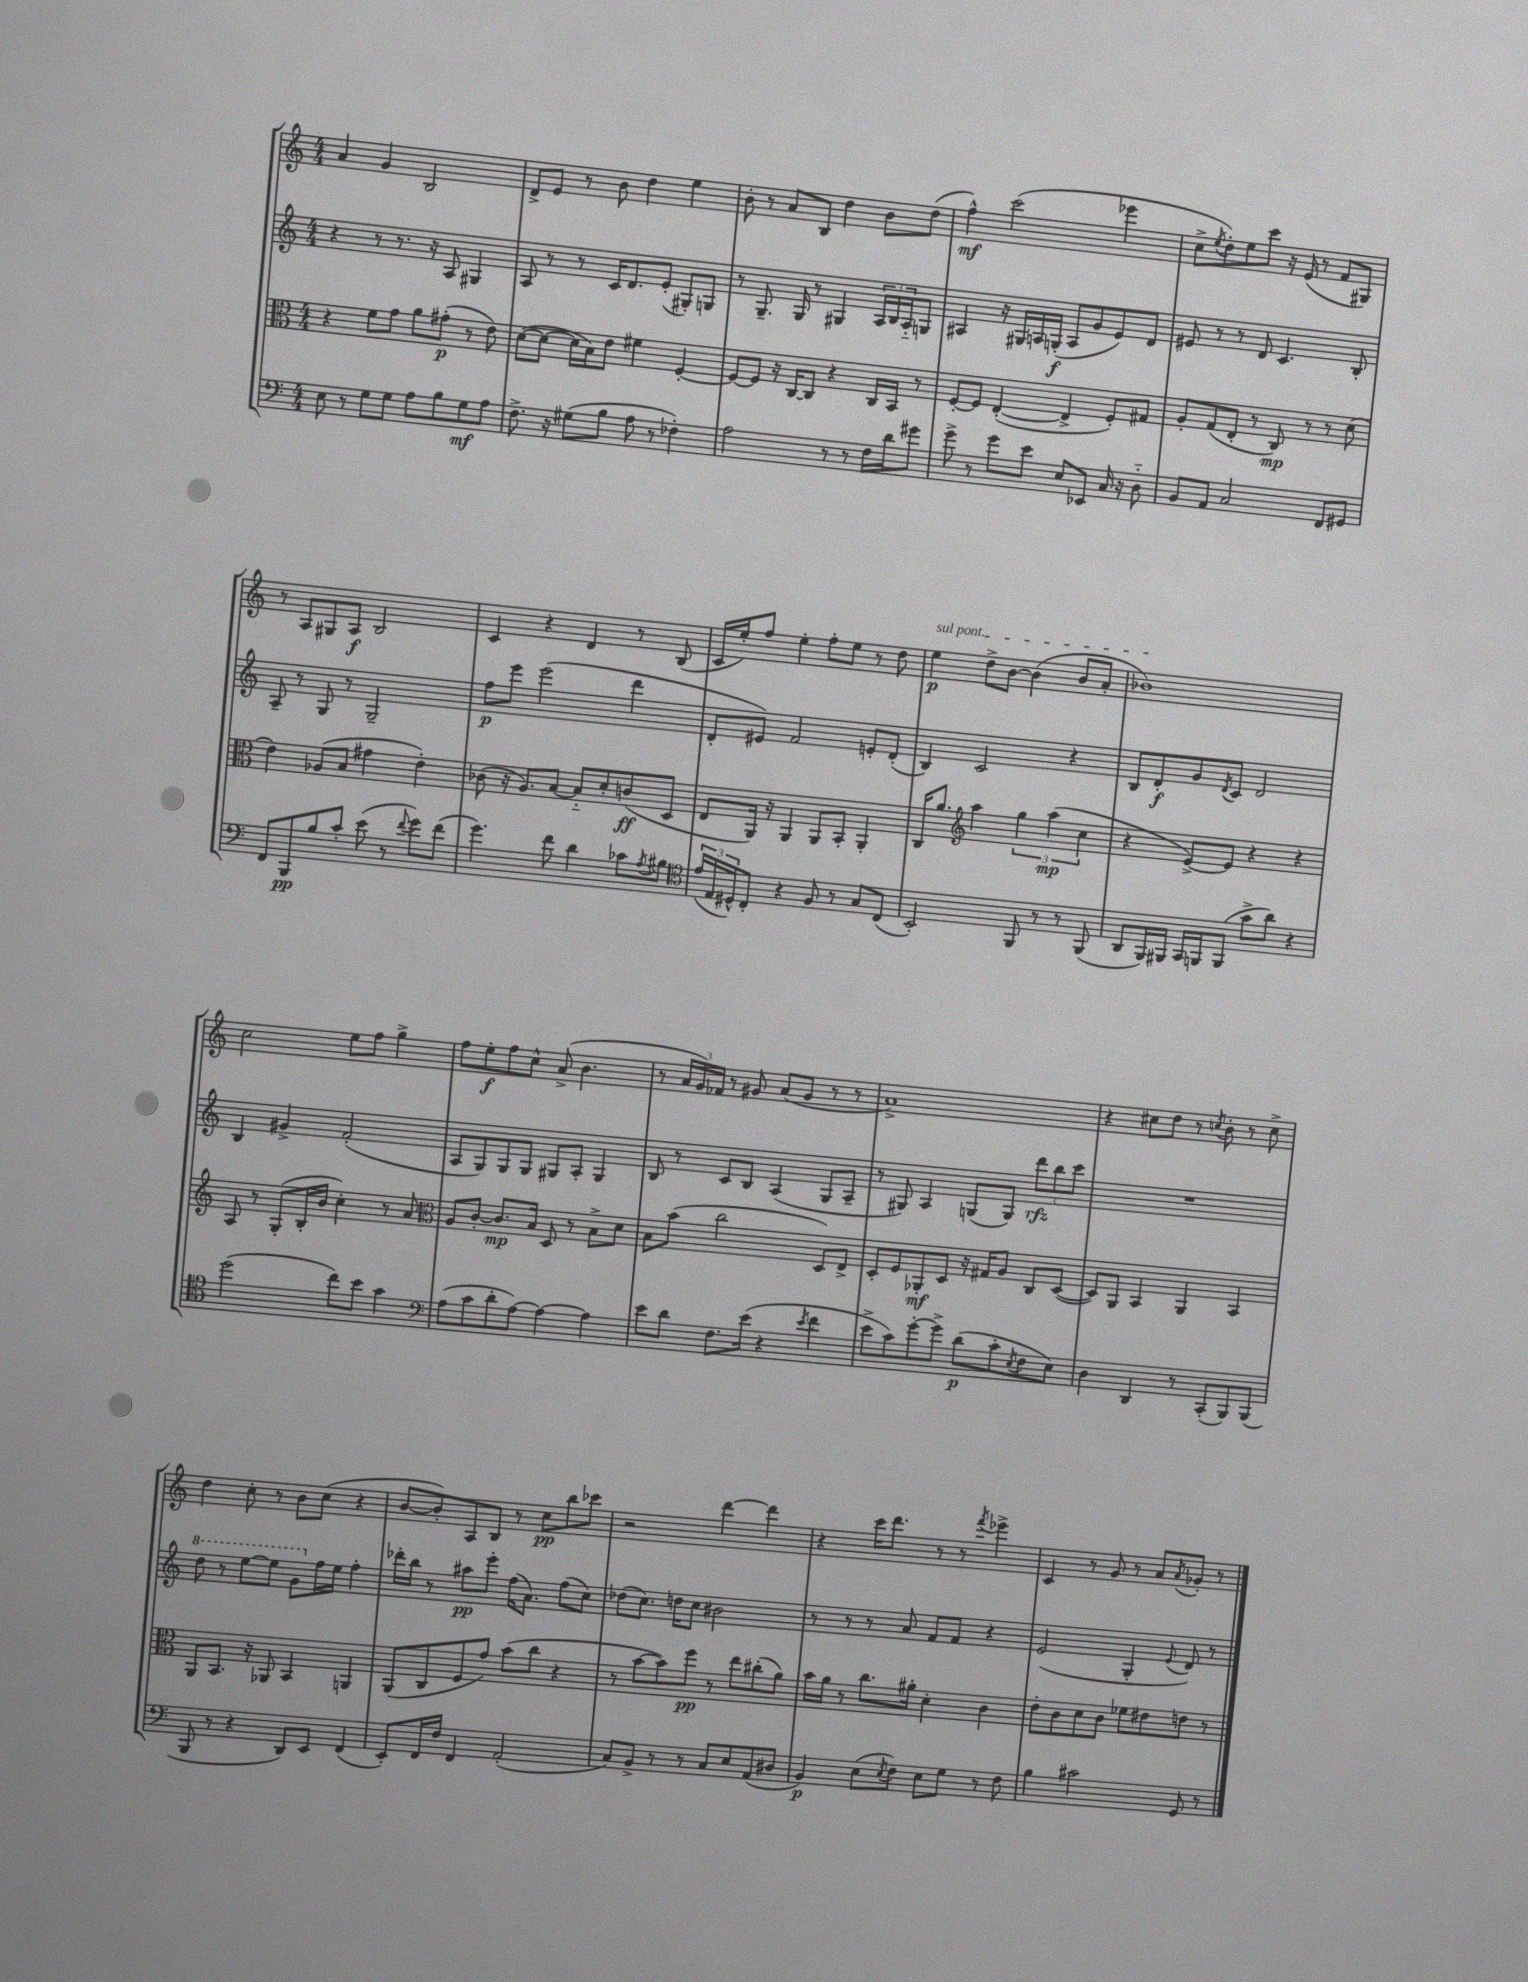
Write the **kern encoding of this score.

**kern	**dynam	**kern	**dynam	**kern	**dynam	**kern	**dynam
*part4	*part4	*part3	*part3	*part2	*part2	*part1	*part1
*staff4	*staff4	*staff3	*staff3	*staff2	*staff2	*staff1	*staff1
*clefF4	*	*clefC3	*	*clefG2	*	*clefG2	*
*k[]	*	*k[]	*	*k[]	*	*k[]	*
*M4/4	*	*M4/4	*	*M4/4	*	*M4/4	*
=27	=27	=27	=27	=27	=27	=27	=27
8E\	.	4r	.	4r	.	4a/	.
8r	.	.	.	.	.	.	.
8G\L	.	8f\L	.	8r	.	4g/	.
8G\J	.	8g\J	.	8.r	.	.	.
8A\L	.	8a\L	.	.	.	2B/	.
.	.	.	.	16r	.	.	.
8B\	.	(8g#X'\J	p	8A/	.	.	.
8G\	mf	8r	.	4G#X/	.	.	.
8A\J	.	8e\)	.	.	.	.	.
=28	=28	=28	=28	=28	=28	=28	=28
8.F^\	.	([8d\L	.	8A/	.	8d^/L	.
.	.	8d\J_	.	8r	.	8e/J	.
16r	.	.	.	.	.	.	.
(8G#X\L	.	16d\LL]	.	8r	.	8r	.
.	.	16B\J)	.	.	.	.	.
8B\J	.	8e\J	.	16c/KL	.	8b\	.
.	.	.	.	8.d/	.	.	.
8A\	.	4f#X\	.	.	.	4dd\	.
8r	.	.	.	(8e'/J	.	.	.
4F-X'\)	.	[4F'/	.	8G#X'/L)	.	4ee\	.
.	.	.	.	8Gn/J	.	.	.
=29	=29	=29	=29	=29	=29	=29	=29
2A\	.	8F/L_	.	8r	.	8b'\	.
.	.	8F/J]	.	8.G~/	.	8r	.
.	.	16r	.	.	.	8a/L	.
.	.	[16C/KL	.	16G/	.	.	.
.	.	8C/J]	.	8r	.	8B/J	.
8r	.	4r	.	4G#X/	.	4dd\	.
8r	.	.	.	.	.	.	.
16F\LL	.	16C/LL	.	24A/LL	.	8b\L	.
.	.	.	.	24B/	.	.	.
16d\J	.	16BB/JJ	.	.	.	.	.
.	.	.	.	24A/J	.	.	.
8g#X\J	.	8r	.	8Gn/J	.	(8dd\J	.
=30	=30	=30	=30	=30	=30	=30	=30
8g^\	.	[8F'/L	.	4A#X/	.	4ff^^\)	mf
8r	.	8F/J]	.	.	.	.	.
8g\L	.	([4E'/	.	16r	.	(2ccc\	.
.	.	.	.	16G#X/LL	.	.	.
8e\J	.	.	.	16An/	.	.	.
.	.	.	.	(16Gn'/JJ	f	.	.
8E/L	.	4E^/]	.	8A/L	.	.	.
8EE-X/J	.	.	.	8g/	.	.	.
16C/	.	8F'/L)	.	8e/)	.	4eee-X\	.
16r	.	.	.	.	.	.	.
8D\	.	8G#X/J	.	8d/J	.	.	.
=31	=31	=31	=31	=31	=31	=31	=31
8BB/L	.	8A'/L	.	8e#X/	.	8cc^\L	.
.	.	.	.	.	.	8qee/	.
8AA/J	.	(8G/	.	8r	.	8dd'\)	.
2C/	.	8E'/J	.	8r	.	8ee\	.
.	.	8r	.	8d/	.	8ccc\J	.
.	.	8C/)	mp	4.c/	.	16r	.
.	.	.	.	.	.	(16e/	.
.	.	8r	.	.	.	8r	.
8FF/L	.	8r	.	.	.	8f/L	.
8GG#X/J	.	(8d\	.	8B'/	.	8G#X/J)	.
!!LO:LB:g=z
=32	=32	=32	=32	=32	=32	=32	=32
8FF/L	.	4e\)	.	8A~/	.	8r	.
8BBB/	pp	.	.	8r	.	8A/L	.
8B/	.	(8A-X/L	.	8G/	.	8G#X/	.
8c'/J	.	8B/J	.	8r	.	8A/J	f
(8e\	.	4g#X\	.	2G~/	.	2B/	.
8r	.	.	.	.	.	.	.
8qqf/	.	.	.	.	.	.	.
8g\L)	.	4e'\)	.	.	.	.	.
(8f\J	.	.	.	.	.	.	.
=33	=33	=33	=33	=33	=33	=33	=33
4.g\)	.	(8c-X\	.	8ff\L	p	4c/	.
.	.	16r	.	8eee\J	.	.	.
.	.	8.A/L)	.	.	.	.	.
.	.	.	.	(2eee\	.	4r	.
8f\	.	[8B/J	.	.	.	.	.
4d\	.	8B/L]	.	.	.	4d/	.
.	.	8d'/	.	.	.	.	.
8c-X\L	.	(8cn/	ff	4ddd\	.	8r	.
8qA/	.	.	.	.	.	.	.
8B#X\J	.	8D/J	.	.	.	(8B/	.
=34	=34	=34	=34	=34	=34	=34	=34
*clefC4	*	*	*	*	*	*	*
(24e/LL	.	8E/L	.	8d'/L	.	16c/LL	.
24E/	.	.	.	.	.	.	.
.	.	.	.	.	.	16ee'/J)	.
24D#X^^/J)	.	.	.	.	.	.	.
8C'/J	.	16AA/Jk)	.	8e#X/J)	.	8ff/J	.
.	.	16r	.	.	.	.	.
4r	.	4AA/	.	2f/	.	4ee'\	.
8F/	.	8AA/L	.	.	.	8ff'\L	.
8r	.	8BB'/J	.	.	.	8ee\J	.
8G/L	.	4AA'/	.	8en'/L	.	8r	.
(8C/J	.	.	.	(8d'/J	.	8dd\	.
=35	=35	=35	=35	=35	=35	=35	=35
!	!	!	!	!	!	!LO:TX:a:i:t=sul pont.	!
2BB'/)	.	16C/KL	.	4B/)	.	4ee\	p
.	.	8.a/J	.	.	.	.	.
*	*	*clefG2	*	*	*	*	*
.	.	4aa\	.	2c/	.	8dd^\L	.
.	.	.	.	.	.	[8b\J	.
8FF/	.	6gg\	.	.	.	(4b\]	.
8r	.	.	.	.	.	.	.
.	.	(6aa\	mp	.	.	.	.
8r	.	.	.	4r	.	8b/L	.
.	.	6cc\	.	.	.	.	.
(8FF/	.	.	.	.	.	8a'/J	.
=36	=36	=36	=36	=36	=36	=36	=36
8AA/L	.	4r	.	8B/L	.	1b-X)	.
16FF/L)	.	.	.	8d'/	f	.	.
16FF#X/JJ	.	.	.	.	.	.	.
16GG/LL	.	[8e^/L)	.	8g/	.	.	.
16FFn/J	.	.	.	.	.	.	.
.	.	.	.	8qd/	.	.	.
(8FF/J	.	8e/J]	.	8c/J	.	.	.
8g^\L	.	4r	.	2d/	.	.	.
8a\J)	.	.	.	.	.	.	.
4r	.	4r	.	.	.	.	.
!!LO:LB:g=z
=37	=37	=37	=37	=37	=37	=37	=37
(2dd\	.	8A/	.	4B/	.	2cc\	.
.	.	8r	.	.	.	.	.
.	.	(8G'/L	.	4g#X^/	.	.	.
.	.	16B'/L	.	.	.	.	.
.	.	16b/JJ	.	.	.	.	.
8cc\L)	.	4cc'\)	.	(2f'/	.	8ee\L	.
8b\J	.	.	.	.	.	8ff\J	.
4g\	.	8r	.	.	.	4gg^\	.
.	.	8a/	.	.	.	.	.
=38	=38	=38	=38	=38	=38	=38	=38
*clefF4	*	*clefC3	*	*	*	*	*
(8A\L	.	8A/L	.	8A/L	.	8ff\L	.
8c\	.	[8c'/J	.	8G/)	.	8ee'\	f
8d'\	.	8.c/L]	mp	8G/	.	8ff\	.
[8A\J)	.	.	.	8G/J	.	8cc^^\J	.
.	.	16B/Jk	.	.	.	.	.
4A\_	.	8D/	.	8G#X/L	.	(8a^/	.
.	.	8r	.	8A'/J	.	4.b\	.
4A\]	.	8B^\L	.	4G#/	.	.	.
.	.	8d\J	.	.	.	.	.
=39	=39	=39	=39	=39	=39	=39	=39
8e\L	.	8B\L	.	8B/	.	8r	.
8d\J	.	(8b\J	.	8r	.	24a/LL	.
.	.	.	.	.	.	24g/)	.
.	.	.	.	.	.	24f-X/JJ	.
8.F\L	.	2cc\	.	8c/L	.	8r	.
.	.	.	.	8B/J	.	8g#X/	.
(16e\Jk	.	.	.	.	.	.	.
4r	.	.	.	(4A/	.	(8a/L	.
.	.	.	.	.	.	8g#/J	.
8qe/	.	.	.	.	.	.	.
4f\	.	8D/L)	.	8G/L	.	8r	.
.	.	8E^/J	.	8A~/J	.	8r	.
=40	=40	=40	=40	=40	=40	=40	=40
8e^\L	.	8D'/L	.	8r	.	1a^)	.
8c\)	.	8F/	.	8G#X/)	.	.	.
[8g'\	.	8AA-X'/	mf	4A/	.	.	.
8g^\J]	.	8D/J	.	.	.	.	.
(8d\L	p	16r	.	(8Gn/L	.	.	.
.	.	16G#X/KL	.	.	.	.	.
8c'\	.	8A/J	.	8G/J)	.	.	.
8qE/	.	.	.	.	.	.	.
8F\	.	8C/L	.	12ddd\L	rfz	.	.
.	.	.	.	12bb\	.	.	.
8E\J)	.	([8D/J	.	.	.	.	.
.	.	.	.	12ccc\J	.	.	.
=41	=41	=41	=41	=41	=41	=41	=41
4D\	.	8D/L])	.	1r	.	4r	.
.	.	8AA/J	.	.	.	.	.
4DD/	.	4BB/	.	.	.	8cc#X\L	.
.	.	.	.	.	.	8dd\J	.
8r	.	4AA/	.	.	.	8r	.
.	.	.	.	.	.	8qccn/	.
(8CC'/L	.	.	.	.	.	8b'\	.
8BBB/)	.	4BB/	.	.	.	8r	.
(8BBB/J	.	.	.	.	.	8cc^\	.
!!LO:LB:g=z
=42	=42	=42	=42	=42	=42	=42	=42
*	*	*	*	*8va	*	*	*
8BBB/	.	8AA/L	.	8ddd\	.	4dd\	.
8r	.	8.BB/J	.	8r	.	.	.
4r	.	.	.	[8eee\L	.	8cc'\	.
.	.	16r	.	.	.	.	.
.	.	8AA-X/	.	8eee\J]	.	8r	.
8DD/L)	.	4BB/	.	8gg\L	.	8b\L	.
*	*	*	*	*X8va	*	*	*
8EE/J	.	.	.	16ff\L	.	(8cc\J	.
.	.	.	.	16ee\JJ	.	.	.
(4FF/	.	4AAn/	.	4ff'\	.	4r	.
=43	=43	=43	=43	=43	=43	=43	=43
8EE'/L)	.	(8AA/L	.	16ddd-X'\LL	.	[8b/L	.
.	.	.	.	16bb\JJ	.	.	.
16FF/L	.	8C/	.	8r	.	8b'/])	.
16F/JJ	.	.	.	.	.	.	.
4FF/	.	8F/	.	8aa#X\L	pp	8A/	.
.	.	8g/J)	.	8eee'\J	.	8B/J	.
(2AA'/	.	(8b\L	.	(16ff\KL	.	8r	.
.	.	.	.	8.a\J)	.	.	.
.	.	8cc\J	.	.	.	8cc\L	pp
.	.	4r	.	(8ff\L	.	8bb\	.
.	.	.	.	8cc\J)	.	8ccc-X\J	.
=44	=44	=44	=44	=44	=44	=44	=44
8C/L)	.	8r	.	(8dd-X\L	.	2r	.
8BB^/J	.	[8b\L	.	8.cc\J)	.	.	.
8r	.	8b\])	.	.	.	.	.
.	.	.	.	16ddn\KL	.	.	.
8r	.	8ff\J	pp	8cc\J	.	.	.
8C/L	.	8r	.	2b#X\	.	[4ddd\	.
8E/	.	8ee\L	.	.	.	.	.
(8AA/	.	(8cc#X'\	.	.	.	4ddd\]	.
8D#X/J	.	8a\J)	.	.	.	.	.
=45	=45	=45	=45	=45	=45	=45	=45
4BB/)	p	16b\LL	.	8r	.	4r	.
.	.	16a\JJ	.	.	.	.	.
.	.	8r	.	8r	.	.	.
(8E\L	.	8.cc\L	.	8r	.	16ccc\KL	.
.	.	.	.	.	.	8.ddd\J	.
8qE/	.	.	.	.	.	.	.
8F\J)	.	.	.	8a/	.	.	.
.	.	16a#X'\Jk	.	.	.	.	.
8E\L	.	4d'\	.	8f/L	.	8r	.
8G\J	.	.	.	8f/J	.	8r	.
.	.	.	.	.	.	8qfff/	.
8r	.	4c\	.	4r	.	4eee-X^\	.
8F\	.	.	.	.	.	.	.
=46	=46	=46	=46	=46	=46	=46	=46
4B\	.	8e'\L	.	(2e/	.	4c/	.
.	.	8c\	.	.	.	.	.
2c#X\	.	8d\	.	.	.	8r	.
.	.	8c\J	.	.	.	8g/	.
.	.	8f-X\L	.	4G'/	.	8r	.
.	.	8e#X\	.	.	.	8a/L	.
.	.	.	.	8qqe/	.	8qa/	.
8GG/	.	8en\J	.	8d/)	.	8g-X'/J	.
8r	.	8r	.	8r	.	8r	.
==	==	==	==	==	==	==	==
*-	*-	*-	*-	*-	*-	*-	*-
